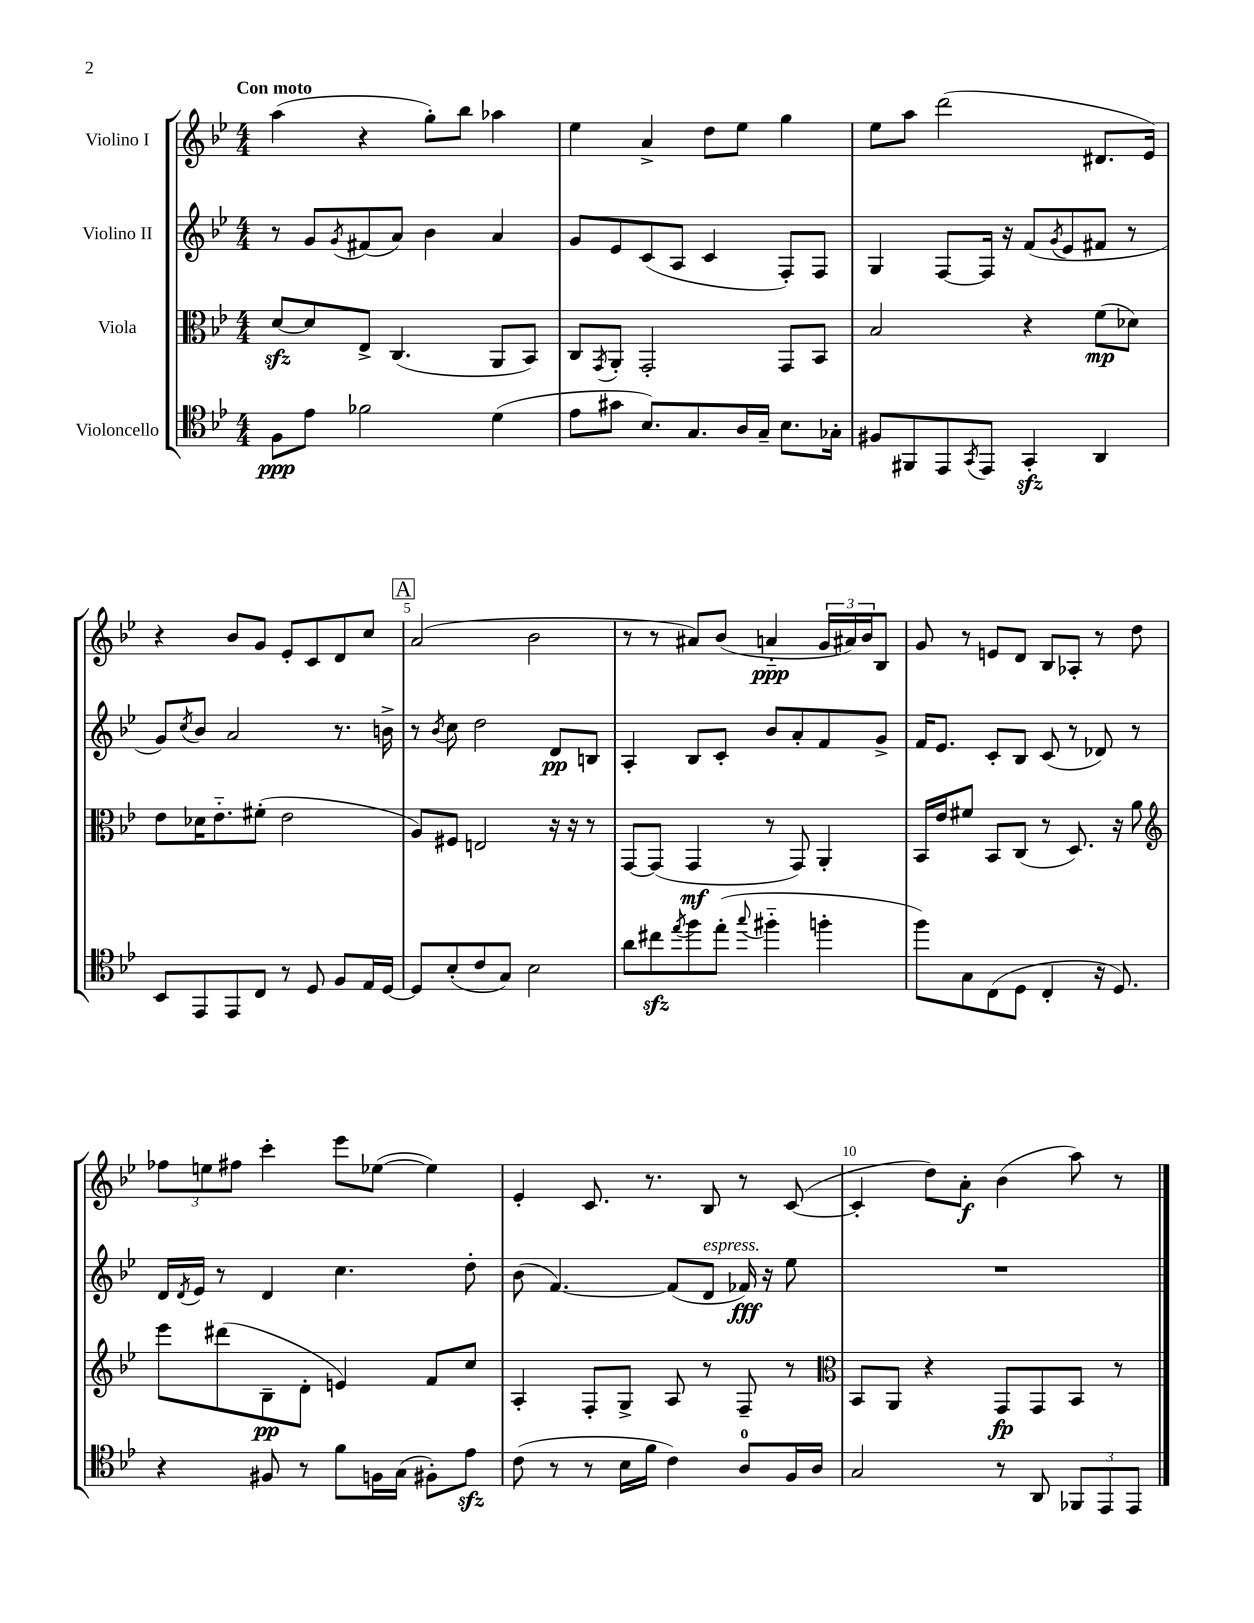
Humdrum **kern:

**kern	**kern	**kern	**kern
*staff4	*staff3	*staff2	*staff1
*clefC4	*clefC3	*clefG2	*clefG2
*k[b-e-]	*k[b-e-]	*k[b-e-]	*k[b-e-]
*M4/4	*M4/4	*M4/4	*M4/4
8F\L	[8d/L	8r	(4aa\
8e-\J	8d/]	8g/L	.
.	.	8qg/	.
2f-\	8E-^/J	(8f#/	4r
.	(4.C/	8a/J)	.
.	.	4b-\	8gg'\L)
.	.	.	8bb-\J
(4d\	8AA/L	4a/	4aa-\
.	8BB-/J)	.	.
=	=	=	=
8e-\L	8C/L	8g/L	4ee-\
.	8qGG/	.	.
8g#\J	8AA'/J	8e-/	.
8.B-/L)	2GG'/	(8c/	4a^/
.	.	8A/J	.
8.G/	.	.	.
.	.	4c/	8dd\L
16A/L	.	.	8ee-\J
16G~/JJ	.	.	.
8.B-\L	8GG/L	8F'/L)	4gg\
.	8BB-/J	8F/J	.
16G-'\Jk	.	.	.
=	=	=	=
8F#/L	2B-/	4G/	8ee-\L
8FF#/	.	.	8aa\J
8EE-/	.	[8F/L	(2ddd\
8qGG/	.	.	.
8EE-/J	.	16F/]Jk	.
.	.	16r	.
4GG'/	4r	(8f/L	.
.	.	8qg/	.
.	.	8e-/	.
4AA/	(8f\L	8f#/J	8.d#/L
.	8d-\J)	8r	.
.	.	.	16e-/Jk)
=	=	=	=
8BB-/L	8e-\L	8g/L)	4r
.	.	8qcc/	.
8EE-/	16d-\K	8b-/J	.
.	8.e-'~\	.	.
8EE-/	.	2a/	8b-/L
8C/J	(8f#'\J	.	8g/J
8r	2e-\	.	8e-'/L
8D/	.	.	8c/
8F/L	.	8.r	8d/
16E-/L	.	.	8cc/J
[16D/JJ	.	16b^\	.
=	=	=	=
8D/]L	8A/L)	8r	(2a/
.	.	8qb-/	.
(8B-'/	8F#/J	8cc\	.
8c/	2E/	2dd\	.
8G/J)	.	.	.
2B-\	.	.	2b-\
.	16r	8d/L	.
.	16r	.	.
.	8r	8B/J	.
=	=	=	=
8a\L	[8GG/L	4A'/	8r
8cc#\	(8GG/]J	.	8r
8qee-/	.	.	.
8ff\	4GG/	8B-/L	8a#/L)
(8ee-'\J	.	8c'/J	(8b-/J
8qqgg/	.	.	.
4ff#'~\	8r	8b-/L	4a'~/
.	8GG/)	8a'/	.
4ff'\	4AA'/	8f/	24g/LL
.	.	.	24a#/)
.	.	.	24b-/J
.	.	8g^/J	8B-/J
=	=	=	=
8ff\L)	16BB-/LL	16f/LK	8g/
.	16e-/J	8.e-/J	.
8G\	8f#/J	.	8r
(8C\	8BB-/L	8c'/L	8e/L
8D\J	(8C/J	8B-/J	8d/J
4C'/	8r	(8c/	8B-/L
.	8.D/)	8r	8A-'/J
16r	.	8d-/)	8r
8.D/)	16r	.	.
.	8a\	8r	8dd\
=	=	=	=
*	*clefG2	*	*
4r	8eee-\L	16d/LL	12ff-\L
.	.	8qd/	.
.	.	16e-/JJ	.
.	.	.	12ee\
.	(8ddd#\	8r	.
.	.	.	12ff#\J
8F#/	8B-~\	4d/	4ccc'\
8r	8d'\J	.	.
8f\L	4e/)	4.cc\	8eee-\L
16F\L	.	.	([8ee-\J
(16G\JJ	.	.	.
8F#'\L)	8f/L	.	4ee-\])
8e-\J	8cc/J	8dd'\	.
=	=	=	=
(8c\	4A'/	(8b-\	4e-'/
8r	.	[4.f/)	.
8r	8F'/L	.	8.c/
16B-\LL	8G^/J	.	.
16f\JJ	.	.	8.r
4c\)	8A/	(8f/]L	.
.	8r	8d/J	8B-/
8A/L	8F~/	16f-/)	8r
.	.	16r	.
16F/L	8r	8ee-\	([8c/
16A/JJ	.	.	.
=	=	=	=
*	*clefC3	*	*
2G/	8BB-/L	1r	4c'/]
.	8AA/J	.	.
.	4r	.	8dd\L)
.	.	.	8a'\J
8r	8GG/L	.	(4b-\
8AA/	8GG/	.	.
12FF-/L	8BB-/J	.	8aa\)
12EE-/	.	.	.
.	8r	.	8r
12EE-/J	.	.	.
==	==	==	==
*-	*-	*-	*-
